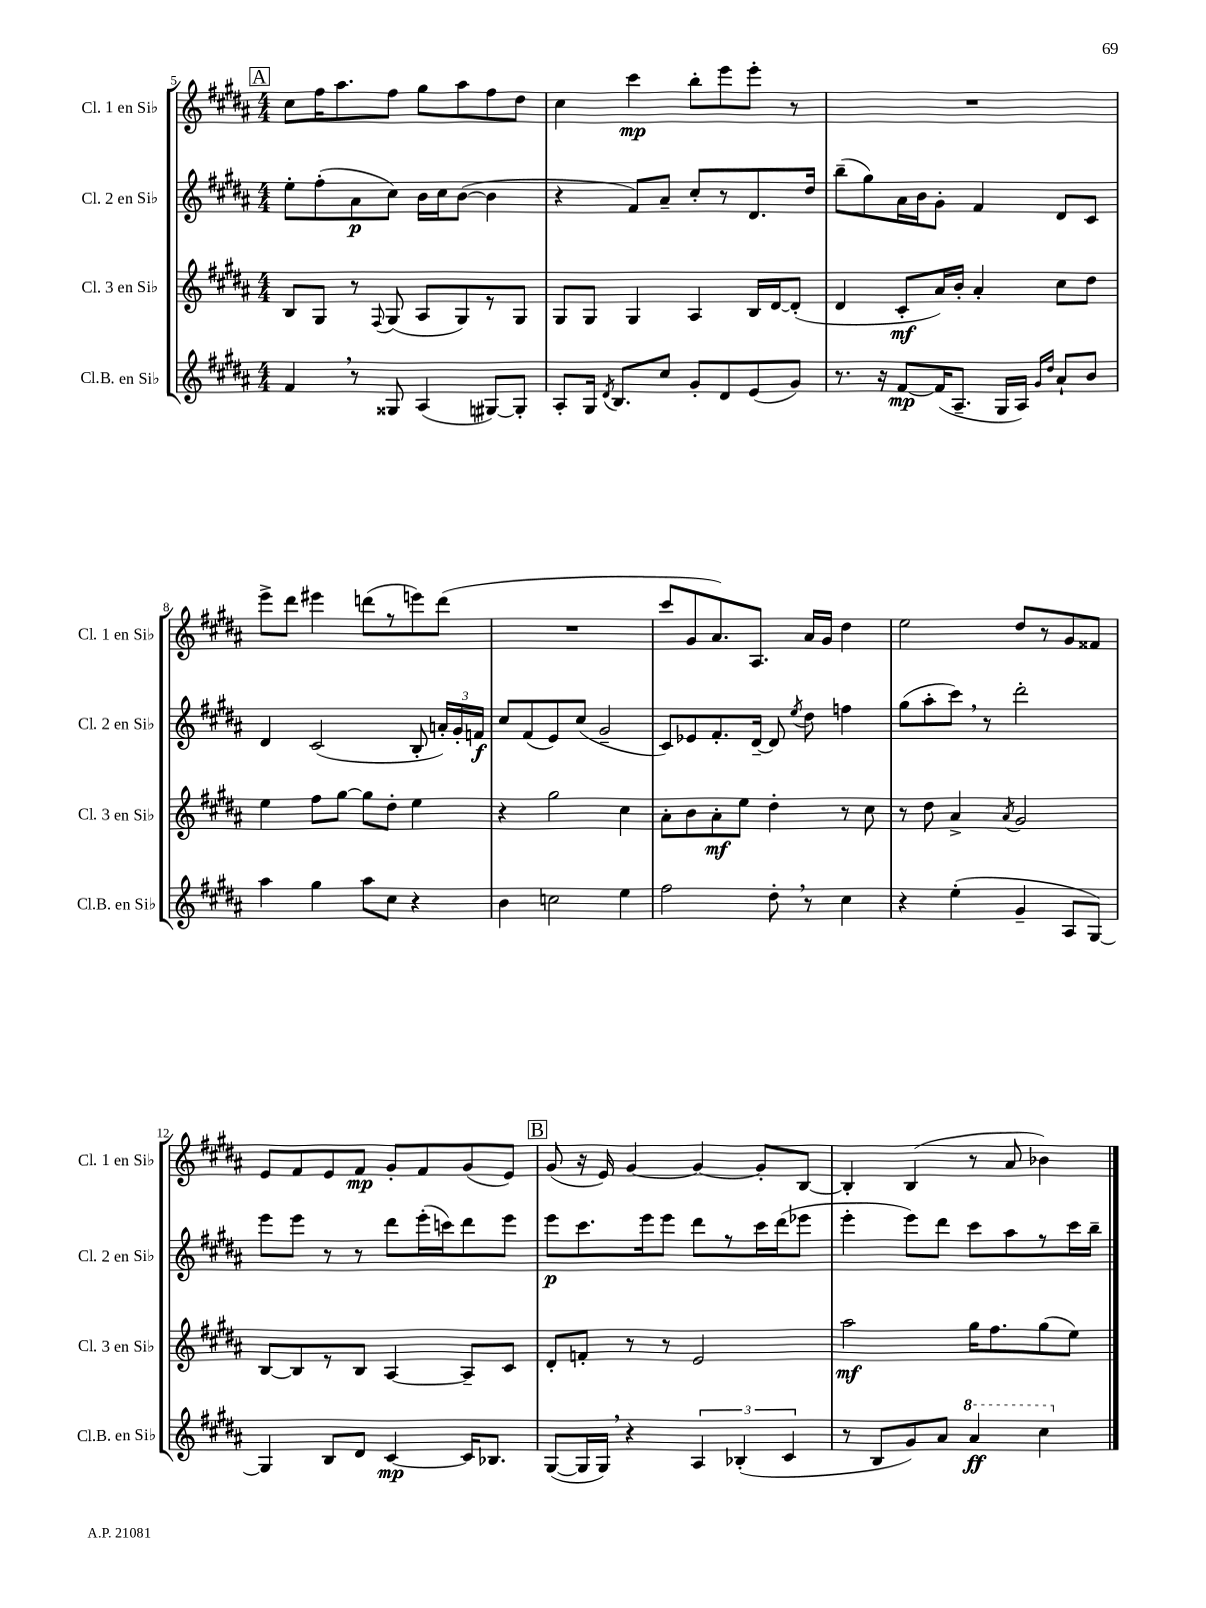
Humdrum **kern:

**kern	**dynam	**kern	**dynam	**kern	**dynam	**kern	**dynam
*part4	*part4	*part3	*part3	*part2	*part2	*part1	*part1
*staff4	*staff4	*staff3	*staff3	*staff2	*staff2	*staff1	*staff1
*I"Cl.B. en Si♭	*	*I"Cl. 3 en Si♭	*	*I"Cl. 2 en Si♭	*	*I"Cl. 1 en Si♭	*
*I'Cl.B. en Si♭	*	*I'Cl. 3 en Si♭	*	*I'Cl. 2 en Si♭	*	*I'Cl. 1 en Si♭	*
*clefG2	*	*clefG2	*	*clefG2	*	*clefG2	*
*k[f#c#g#d#a#]	*	*k[f#c#g#d#a#]	*	*k[f#c#g#d#a#]	*	*k[f#c#g#d#a#]	*
*M4/4	*	*M4/4	*	*M4/4	*	*M4/4	*
!!LO:REH:place=s1:t=A
=5	=5	=5	=5	=5	=5	=5	=5
4f#,/	.	8B/L	.	8ee'\L	.	8cc#\L	.
.	.	8G#/J	.	(8ff#'\	.	16ff#\K	.
.	.	.	.	.	.	8.aa#\	.
8r	.	8r	.	8a#\	p	.	.
.	.	8qqF#/	.	.	.	.	.
8G##X/	.	(8G#/	.	8cc#\J)	.	8ff#\J	.
(4A#/	.	8A#/L	.	16b\LL	.	8gg#\L	.
.	.	.	.	16cc#\J	.	.	.
.	.	8G#/)	.	([8b\J	.	8aa#\	.
[8G#X/L)	.	8r	.	4b\]	.	8ff#\	.
8G#'/J]	.	8G#/J	.	.	.	8dd#\J	.
=6	=6	=6	=6	=6	=6	=6	=6
8A#'/L	.	8G#/L	.	4r	.	4cc#\	.
16G#/Jk	.	8G#/J	.	.	.	.	.
8qd#/	.	.	.	.	.	.	.
8.B/L	.	.	.	.	.	.	.
.	.	4G#/	.	8f#/L)	.	4ccc#\	mp
8cc#/J	.	.	.	8a#~/J	.	.	.
8g#'/L	.	4A#/	.	8cc#'/L	.	8bb'\L	.
8d#/	.	.	.	8r	.	8eee\	.
(8e/	.	16B/LL	.	8.d#/	.	8eee'\J	.
.	.	[16d#/J	.	.	.	.	.
8g#/J)	.	(8d#'/J]	.	.	.	8r	.
.	.	.	.	16dd#/Jk	.	.	.
=7	=7	=7	=7	=7	=7	=7	=7
8.r	.	4d#/	.	(8bb~\L	.	1r	.
.	.	.	.	8gg#\)	.	.	.
16r	.	.	.	.	.	.	.
[8f#/L	mp	8c#'/L	mf	16a#\L	.	.	.
.	.	.	.	16b\J	.	.	.
(16f#/K]	.	16a#/L)	.	8g#'\J	.	.	.
8.A#~/J	.	16b'/JJ	.	.	.	.	.
.	.	4a#'/	.	4f#/	.	.	.
16G#/LL	.	.	.	.	.	.	.
16A#/JJ)	.	.	.	.	.	.	.
16qqg#/LL	.	.	.	.	.	.	.
16qqdd#/JJ	.	.	.	.	.	.	.
8a#`/L	.	8cc#\L	.	8d#/L	.	.	.
8b/J	.	8dd#\J	.	8c#/J	.	.	.
!!LO:LB:g=z
=8	=8	=8	=8	=8	=8	=8	=8
4aa#\	.	4ee\	.	4d#/	.	8eee^\L	.
.	.	.	.	.	.	8ddd#\J	.
4gg#\	.	8ff#\L	.	(2c#/	.	4eee#X\	.
.	.	[8gg#\J	.	.	.	.	.
8aa#\L	.	8gg#\L]	.	.	.	(8dddn\L	.
8cc#\J	.	8dd#'\J	.	.	.	8r	.
4r	.	4ee\	.	8B'/	.	8eeen\)	.
.	.	.	.	24an'/LL)	.	(8ddd\J	.
.	.	.	.	24g#'/	.	.	.
.	.	.	.	24fn/JJ	f	.	.
=9	=9	=9	=9	=9	=9	=9	=9
4b\	.	4r	.	8cc#/L	.	1r	.
.	.	.	.	(8f#/	.	.	.
2ccn\	.	2gg#\	.	8e/)	.	.	.
.	.	.	.	(8cc#/J	.	.	.
.	.	.	.	2g#~/	.	.	.
4ee\	.	4cc#\	.	.	.	.	.
=10	=10	=10	=10	=10	=10	=10	=10
2ff#\	.	8a#'\L	.	8c#/L)	.	8ccc#/L	.
.	.	8b\	.	8e-X/	.	8g#/	.
.	.	8a#'\	mf	8.f#'/	.	8.a#/)	.
.	.	8ee\J	.	.	.	.	.
.	.	.	.	[16d#~/Jk	.	8.A#/J	.
8dd#',\	.	4dd#'\	.	8d#/]	.	.	.
.	.	.	.	8qee/	.	.	.
8r	.	.	.	8dd#\	.	16a#/LL	.
.	.	.	.	.	.	16g#/JJ	.
4cc#\	.	8r	.	4ffn\	.	4dd#\	.
.	.	8cc#\	.	.	.	.	.
=11	=11	=11	=11	=11	=11	=11	=11
4r	.	8r	.	(8gg#\L	.	2ee\	.
.	.	8dd#\	.	8aa#'\	.	.	.
(4ee'\	.	4a#^/	.	8ccc#,\J)	.	.	.
.	.	.	.	8r	.	.	.
.	.	8qa#/	.	.	.	.	.
4g#~/	.	2g#/	.	2ddd#'\	.	8dd#/L	.
.	.	.	.	.	.	8r	.
8A#/L	.	.	.	.	.	8g#/	.
[8G#/J)	.	.	.	.	.	8f##X/J	.
!!LO:LB:g=z
=12	=12	=12	=12	=12	=12	=12	=12
4G#/]	.	[8B/L	.	8eee\L	.	8e/L	.
.	.	8B/]	.	8eee\J	.	8f#/	.
8B/L	.	8r	.	8r	.	8e/	.
8d#/J	.	8B/J	.	8r	.	8f#/J	mp
[4c#/	mp	[4A#/	.	8ddd#\L	.	8g#'/L	.
.	.	.	.	(16eee'\L	.	8f#/	.
.	.	.	.	16cccn\J)	.	.	.
16c#/KL]	.	8A#~/L]	.	8ddd#\	.	(8g#/	.
8.B-X/J	.	.	.	.	.	.	.
.	.	8c#/J	.	8eee\J	.	8e/J)	.
!!LO:REH:place=s1:t=B
=13	=13	=13	=13	=13	=13	=13	=13
([8G#/L	.	8d#'/L	.	8eee\L	p	(8g#/	.
16G#/L]	.	8fn'/J	.	8.ccc#\	.	16r	.
16G#,/JJ)	.	.	.	.	.	16e/)	.
4r	.	8r	.	.	.	[4g#/	.
.	.	.	.	16eee\k	.	.	.
.	.	8r	.	8eee\J	.	.	.
6A#/	.	2e/	.	8ddd#\L	.	4g#/_	.
.	.	.	.	8r	.	.	.
(6B-X'/	.	.	.	.	.	.	.
.	.	.	.	16ccc#\L	.	8g#'/L]	.
.	.	.	.	(16ddd#\J	.	.	.
6c#/	.	.	.	.	.	.	.
.	.	.	.	8eee-X\J	.	[8B/J	.
=14	=14	=14	=14	=14	=14	=14	=14
8r	.	2aa#\	mf	4eee'\	.	4B'/]	.
8B/L	.	.	.	.	.	.	.
8g#/)	.	.	.	8eee\L)	.	(4B/	.
8a#/J	.	.	.	8ddd#\J	.	.	.
*8va	*	*	*	*	*	*	*
4aa#/	ff	16gg#\KL	.	8ccc#\L	.	8r	.
.	.	8.ff#\	.	.	.	.	.
.	.	.	.	8aa#\	.	8a#/	.
4ccc#\	.	(8gg#\	.	8r	.	4b-X\)	.
.	.	8ee\J)	.	16ccc#\L	.	.	.
.	.	.	.	16bb~\JJ	.	.	.
*X8va	*	*	*	*	*	*	*
==	==	==	==	==	==	==	==
*-	*-	*-	*-	*-	*-	*-	*-
